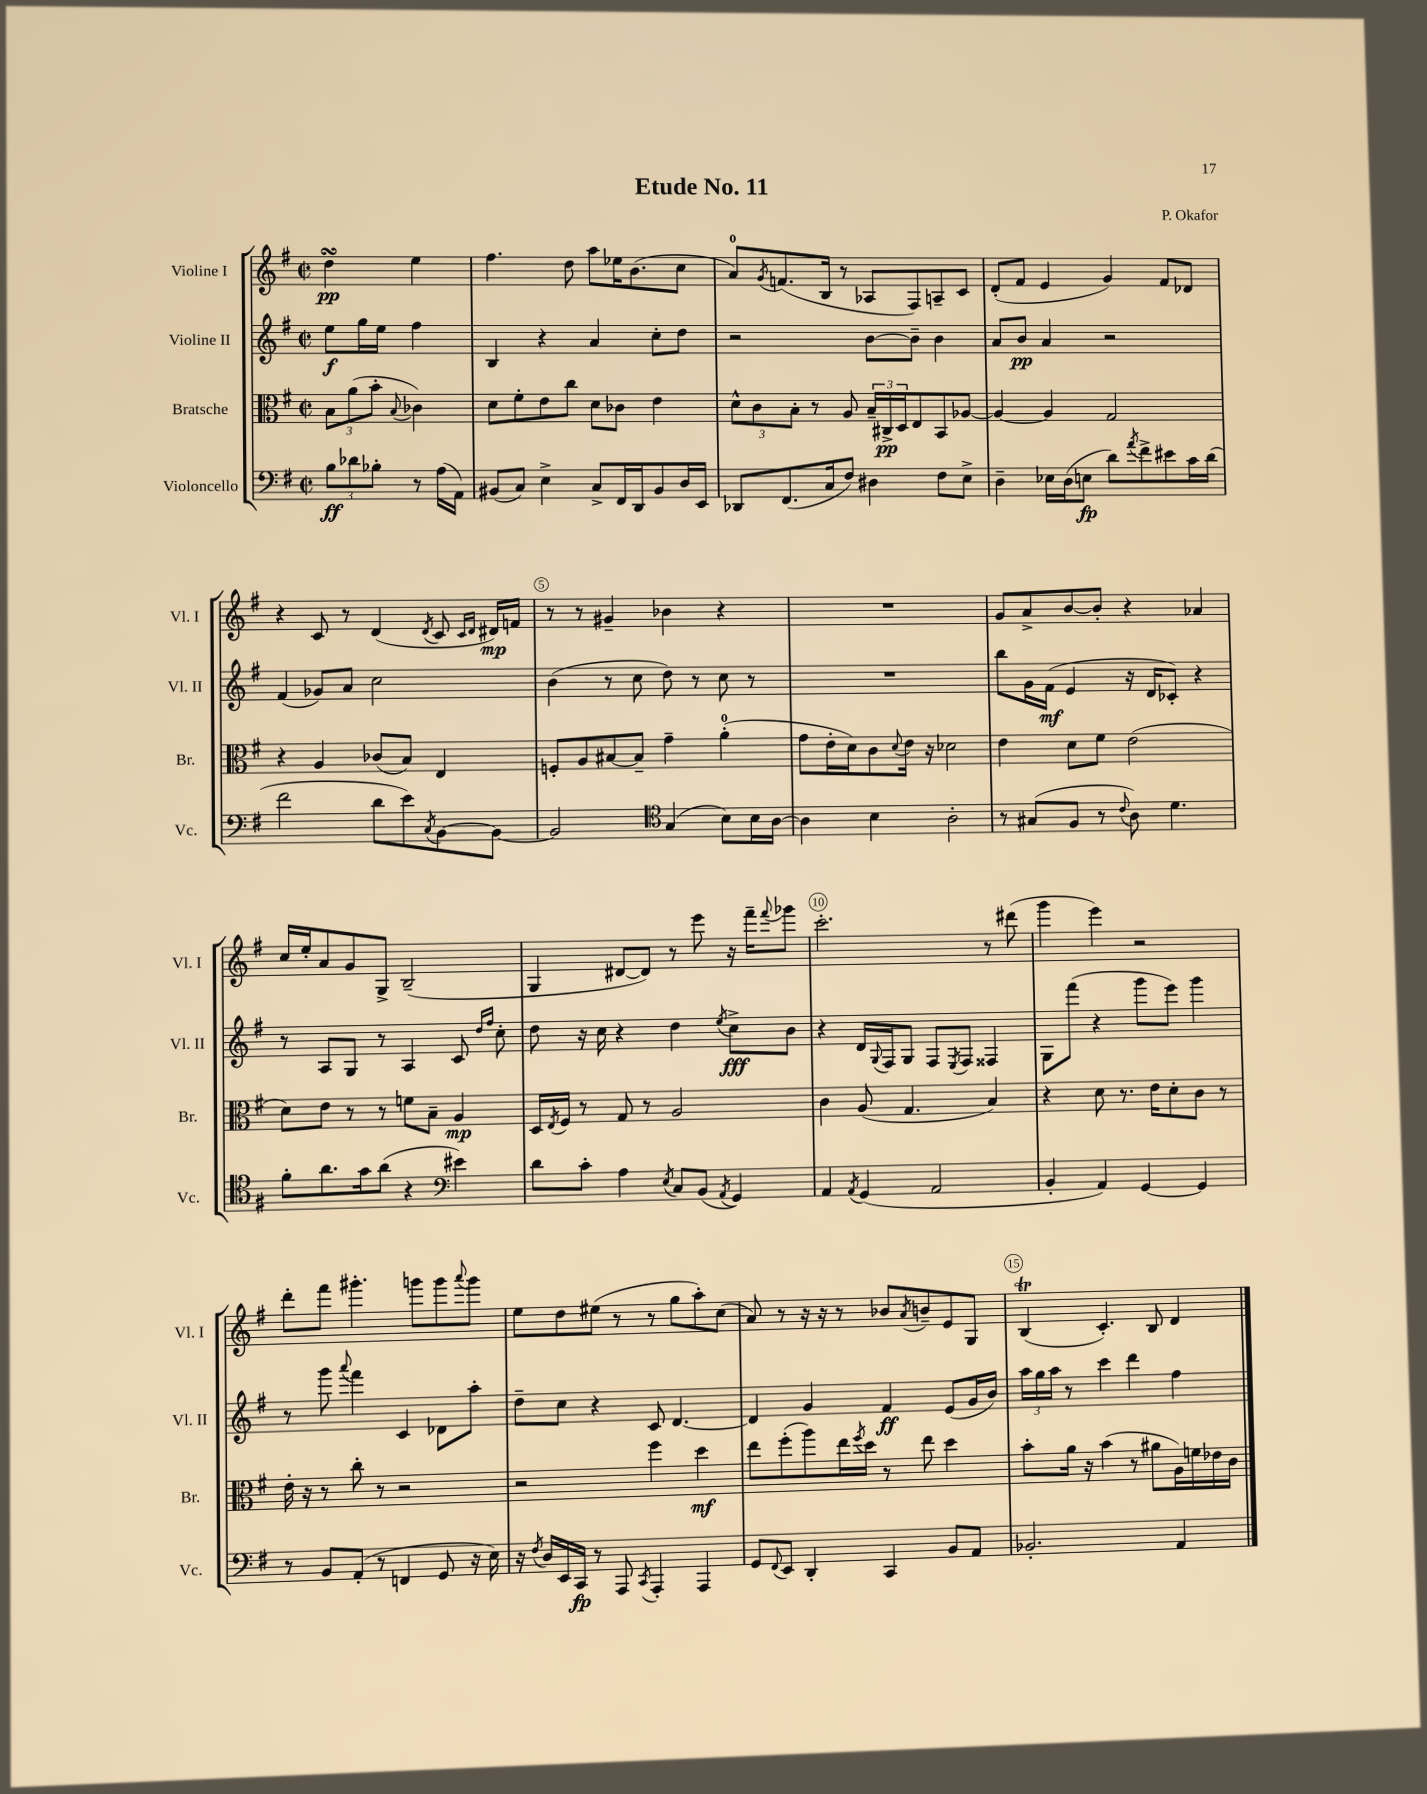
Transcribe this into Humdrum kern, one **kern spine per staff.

**kern	**dynam	**kern	**dynam	**kern	**dynam	**kern	**dynam
*part4	*part4	*part3	*part3	*part2	*part2	*part1	*part1
*staff4	*staff4	*staff3	*staff3	*staff2	*staff2	*staff1	*staff1
*I"Violoncello	*	*I"Bratsche	*	*I"Violine II	*	*I"Violine I	*
*I'Vc.	*	*I'Br.	*	*I'Vl. II	*	*I'Vl. I	*
*clefF4	*	*clefC3	*	*clefG2	*	*clefG2	*
*k[f#]	*	*k[f#]	*	*k[f#]	*	*k[f#]	*
*M2/2	*	*M2/2	*	*M2/2	*	*M2/2	*
*met(c|)	*	*met(c|)	*	*met(c|)	*	*met(c|)	*
=	=	=	=	=	=	=	=
12B\L	ff	12B\L	.	8ee\L	f	4ddsSSS\	pp
12d-X\	.	(12a\	.	.	.	.	.
.	.	.	.	16gg\L	.	.	.
12B-X'\J	.	12b'\J	.	.	.	.	.
.	.	.	.	16ee\JJ	.	.	.
.	.	8qqB/	.	.	.	.	.
8r	.	4c-X\)	.	4ff#\	.	4ee\	.
(16A\LL	.	.	.	.	.	.	.
16AA\JJ)	.	.	.	.	.	.	.
=1	=1	=1	=1	=1	=1	=1	=1
(8BB#X/L	.	8d\L	.	4B/	.	4.ff#\	.
8C/J)	.	8f#'\	.	.	.	.	.
4E^\	.	8e\	.	4r	.	.	.
.	.	8cc\J	.	.	.	8dd\	.
8C^/L	.	8d\L	.	4a/	.	8aa\L	.
16FF#/L	.	8c-X\J	.	.	.	16ee-X\K	.
16DD/J	.	.	.	.	.	(8.b\	.
8BB#/	.	4e\	.	8cc'\L	.	.	.
16D/L	.	.	.	8dd\J	.	8cc\J	.
16EE/JJ	.	.	.	.	.	.	.
=2	=2	=2	=2	=2	=2	=2	=2
8DD-X/L	.	12d^^\L	.	2r	.	8a/L)	.
.	.	12c\	.	.	.	.	.
.	.	.	.	.	.	8qg/	.
(8.FF#/	.	.	.	.	.	(8.fn/	.
.	.	12B'\J	.	.	.	.	.
.	.	8r	.	.	.	.	.
16C/k	.	.	.	.	.	16B/Jk	.
8F#/J)	.	8A/	.	.	.	8r	.
4D#X\	.	24B~/LL	.	[8b\L	.	8A-X/L	.
.	.	24C#X^/	pp	.	.	.	.
.	.	24D/J	.	.	.	.	.
.	.	8E/	.	8b~\J]	.	8F#/)	.
8F#\L	.	8BB/	.	4b\	.	8An~/	.
8E^\J	.	[8A-X/J	.	.	.	8c/J	.
=3	=3	=3	=3	=3	=3	=3	=3
4D~\	.	4A-/_	.	8a/L	.	(8d'/L	.
.	.	.	.	8b/J	pp	8f#/J	.
16E-X\LL	.	4A-/]	.	4a/	.	4e/	.
(16D\J	.	.	.	.	.	.	.
8En\J	fp	.	.	.	.	.	.
8d\L)	.	2G/	.	2r	.	4g/)	.
8qa/	.	.	.	.	.	.	.
8f#^\	.	.	.	.	.	.	.
8e#X\	.	.	.	.	.	8f#/L	.
16c\L	.	.	.	.	.	8d-X/J	.
(16d\JJ	.	.	.	.	.	.	.
!!LO:LB:g=z
=4	=4	=4	=4	=4	=4	=4	=4
2f#\	.	4r	.	(4f#/	.	4r	.
.	.	4A/	.	8g-X/L)	.	8c/	.
.	.	.	.	8a/J	.	8r	.
8d\L	.	(8c-X/L	.	2cc\	.	(4d/	.
8e\)	.	8B/J)	.	.	.	.	.
8qC/	.	.	.	.	.	8qd/	.
[8BB\	.	4E/	.	.	.	8c/	.
.	.	.	.	.	.	16qqc/LL	.
.	.	.	.	.	.	16qqd/JJ	.
8BB\J_	.	.	.	.	.	16d#X/LL)	mp
.	.	.	.	.	.	16fn/JJ	.
=5	=5	=5	=5	=5	=5	=5	=5
2BB/]	.	8Fn'/L	.	(4b\	.	8r	.
.	.	8A/	.	.	.	8r	.
.	.	[8B#X/	.	8r	.	4g#X~/	.
.	.	8B#~/J]	.	8cc\	.	.	.
*clefC4	*	*	*	*	*	*	*
(4G/	.	4g~\	.	8dd\)	.	4b-X\	.
.	.	.	.	8r	.	.	.
8B\L)	.	(4a'\	.	8cc\	.	4r	.
16B\L	.	.	.	8r	.	.	.
[16A\JJ	.	.	.	.	.	.	.
=6	=6	=6	=6	=6	=6	=6	=6
4A\]	.	8g\L	.	1r	.	1r	.
.	.	16e'\L	.	.	.	.	.
.	.	16d\J)	.	.	.	.	.
4B\	.	8c\	.	.	.	.	.
.	.	8qqd/	.	.	.	.	.
.	.	16e\Jk	.	.	.	.	.
.	.	16r	.	.	.	.	.
2A'\	.	2d-X\	.	.	.	.	.
=7	=7	=7	=7	=7	=7	=7	=7
8r	.	4e\	.	8bb\L	.	8g/L	.
(8G#X/L	.	.	.	16g\L	.	8a^/	.
.	.	.	.	(16f#\JJ	mf	.	.
8F#/J	.	8d\L	.	4e/	.	[8b/	.
8r	.	8f#\J	.	.	.	8b'/J]	.
8qqc/	.	.	.	.	.	.	.
8A\)	.	(2e\	.	16r	.	4r	.
.	.	.	.	16d/KL	.	.	.
4.d\	.	.	.	8c-X'/J)	.	.	.
.	.	.	.	4r	.	4a-X/	.
!!LO:LB:g=z
=8	=8	=8	=8	=8	=8	=8	=8
8f#'\L	.	8d\L)	.	8r	.	16cc/LL	.
.	.	.	.	.	.	16ee'/J	.
8.a\	.	8e\J	.	8A/L	.	8a/	.
.	.	8r	.	8G/J	.	8g/	.
16g\k	.	.	.	.	.	.	.
(8a\J	.	8r	.	8r	.	8G^/J	.
4r	.	8fn\L	.	4A/	.	(2B~/	.
.	.	8B~\J	.	.	.	.	.
*clefF4	*	*	*	*	*	*	*
4e#X\)	.	4A/	mp	8c/	.	.	.
.	.	.	.	16qqdd/LL	.	.	.
.	.	.	.	16qqff#/JJ	.	.	.
.	.	.	.	8cc'\	.	.	.
=9	=9	=9	=9	=9	=9	=9	=9
8d\L	.	16D/LL	.	8dd\	.	4G/	.
.	.	8qE/	.	.	.	.	.
.	.	16F#/JJ	.	.	.	.	.
8c'\J	.	8r	.	16r	.	.	.
.	.	.	.	16cc\	.	.	.
4A\	.	8G/	.	4r	.	[8d#X/L	.
.	.	8r	.	.	.	8d#/J])	.
8qE/	.	.	.	.	.	.	.
8C/L	.	2A/	.	4dd\	.	8r	.
(8BB/J	.	.	.	.	.	8eee\	.
8qAA/	.	.	.	8qee/	.	.	.
4GG/)	.	.	.	8cc^\L	fff	16r	.
.	.	.	.	.	.	16fff#~\KL	.
.	.	.	.	.	.	8qqfff#/	.
.	.	.	.	8b\J	.	8ggg-X\J	.
=10	=10	=10	=10	=10	=10	=10	=10
4AA/	.	4c\	.	4r	.	2.ccc'\	.
8qAA/	.	.	.	.	.	.	.
(4GG/	.	(8A/	.	16d/LL	.	.	.
.	.	.	.	8qqG/	.	.	.
.	.	.	.	16F#/J	.	.	.
.	.	4.G/	.	8G/J	.	.	.
2AA/	.	.	.	8F#/L	.	.	.
.	.	.	.	8qE/	.	.	.
.	.	.	.	8F#/J	.	.	.
.	.	4B/)	.	4F##X/	.	8r	.
.	.	.	.	.	.	(8ddd#X\	.
=11	=11	=11	=11	=11	=11	=11	=11
4BB'/	.	4r	.	8G\L	.	4ggg\	.
.	.	.	.	(8fff#\J	.	.	.
4AA/)	.	8d\	.	4r	.	4eee\)	.
.	.	8.r	.	.	.	.	.
[4GG/	.	.	.	8ggg\L	.	2r	.
.	.	16e\KL	.	.	.	.	.
.	.	8d'\	.	8eee\J)	.	.	.
4GG/]	.	8c\J	.	4ggg\	.	.	.
.	.	8r	.	.	.	.	.
!!LO:LB:g=z
=12	=12	=12	=12	=12	=12	=12	=12
8r	.	16e'\	.	8r	.	8ddd'\L	.
.	.	16r	.	.	.	.	.
8BB/L	.	8r	.	8ggg\	.	8fff#\J	.
.	.	.	.	8qqaaa/	.	.	.
(8AA'/J	.	8cc'\	.	4fff#\	.	4.ggg#X'\	.
8r	.	8r	.	.	.	.	.
4FFn/	.	2r	.	4c/	.	.	.
.	.	.	.	.	.	8gggn\L	.
8GG/	.	.	.	8d-X\L	.	8ggg\	.
.	.	.	.	.	.	8qqaaa/	.
16r	.	.	.	8aa'\J	.	8ggg\J	.
16E\)	.	.	.	.	.	.	.
=13	=13	=13	=13	=13	=13	=13	=13
16r	.	2r	.	8dd~\L	.	8ee\L	.
8qF#/	.	.	.	.	.	.	.
16D/LL	.	.	.	.	.	.	.
16EE/	.	.	.	8cc\J	.	8dd\	.
16CC/JJ	fp	.	.	.	.	.	.
8r	.	.	.	4r	.	(8ee#X\J	.
8AAA/	.	.	.	.	.	8r	.
8qCC/	.	.	.	.	.	.	.
4AAA'/	.	4ff#\	.	8c/	.	8r	.
.	.	.	.	[4.d/	.	8gg\L	.
4AAA/	.	4dd\	mf	.	.	8aa'\)	.
.	.	.	.	.	.	(8cc\J	.
=14	=14	=14	=14	=14	=14	=14	=14
8GG/L	.	8ee\L	.	4d/]	.	8a/)	.
8qqFF#/	.	.	.	.	.	.	.
8EE/J	.	(8ff#'\	.	.	.	8r	.
4DD'/	.	8aa\)	.	4g/	.	16r	.
.	.	.	.	.	.	16r	.
.	.	16ee\L	.	.	.	8r	.
.	.	8qff#/	.	.	.	.	.
.	.	16dd\JJ	.	.	.	.	.
4CC/	.	8r	.	4f#/	ff	8b-X/L	.
.	.	.	.	.	.	8qa/	.
.	.	8ee\	.	.	.	8bn~/	.
8BB/L	.	4dd\	.	(8e/L	.	8e/	.
8AA/J	.	.	.	16g/L	.	8G/J	.
.	.	.	.	16b/JJ)	.	.	.
=15	=15	=15	=15	=15	=15	=15	=15
2.BB-X'/	.	8b'\L	.	24aa\LL	.	(4Bt/	.
.	.	.	.	24gg\	.	.	.
.	.	.	.	24aa\JJ	.	.	.
.	.	16a\Jk	.	8r	.	.	.
.	.	16r	.	.	.	.	.
.	.	(4b\	.	4ccc\	.	4.c'/)	.
.	.	8r	.	4ddd\	.	.	.
.	.	8a#X\L	.	.	.	8B/	.
4AA/	.	16A\L)	.	4ff#\	.	4d/	.
.	.	16fn\	.	.	.	.	.
.	.	16e-X\	.	.	.	.	.
.	.	16c\JJ	.	.	.	.	.
==	==	==	==	==	==	==	==
*-	*-	*-	*-	*-	*-	*-	*-
